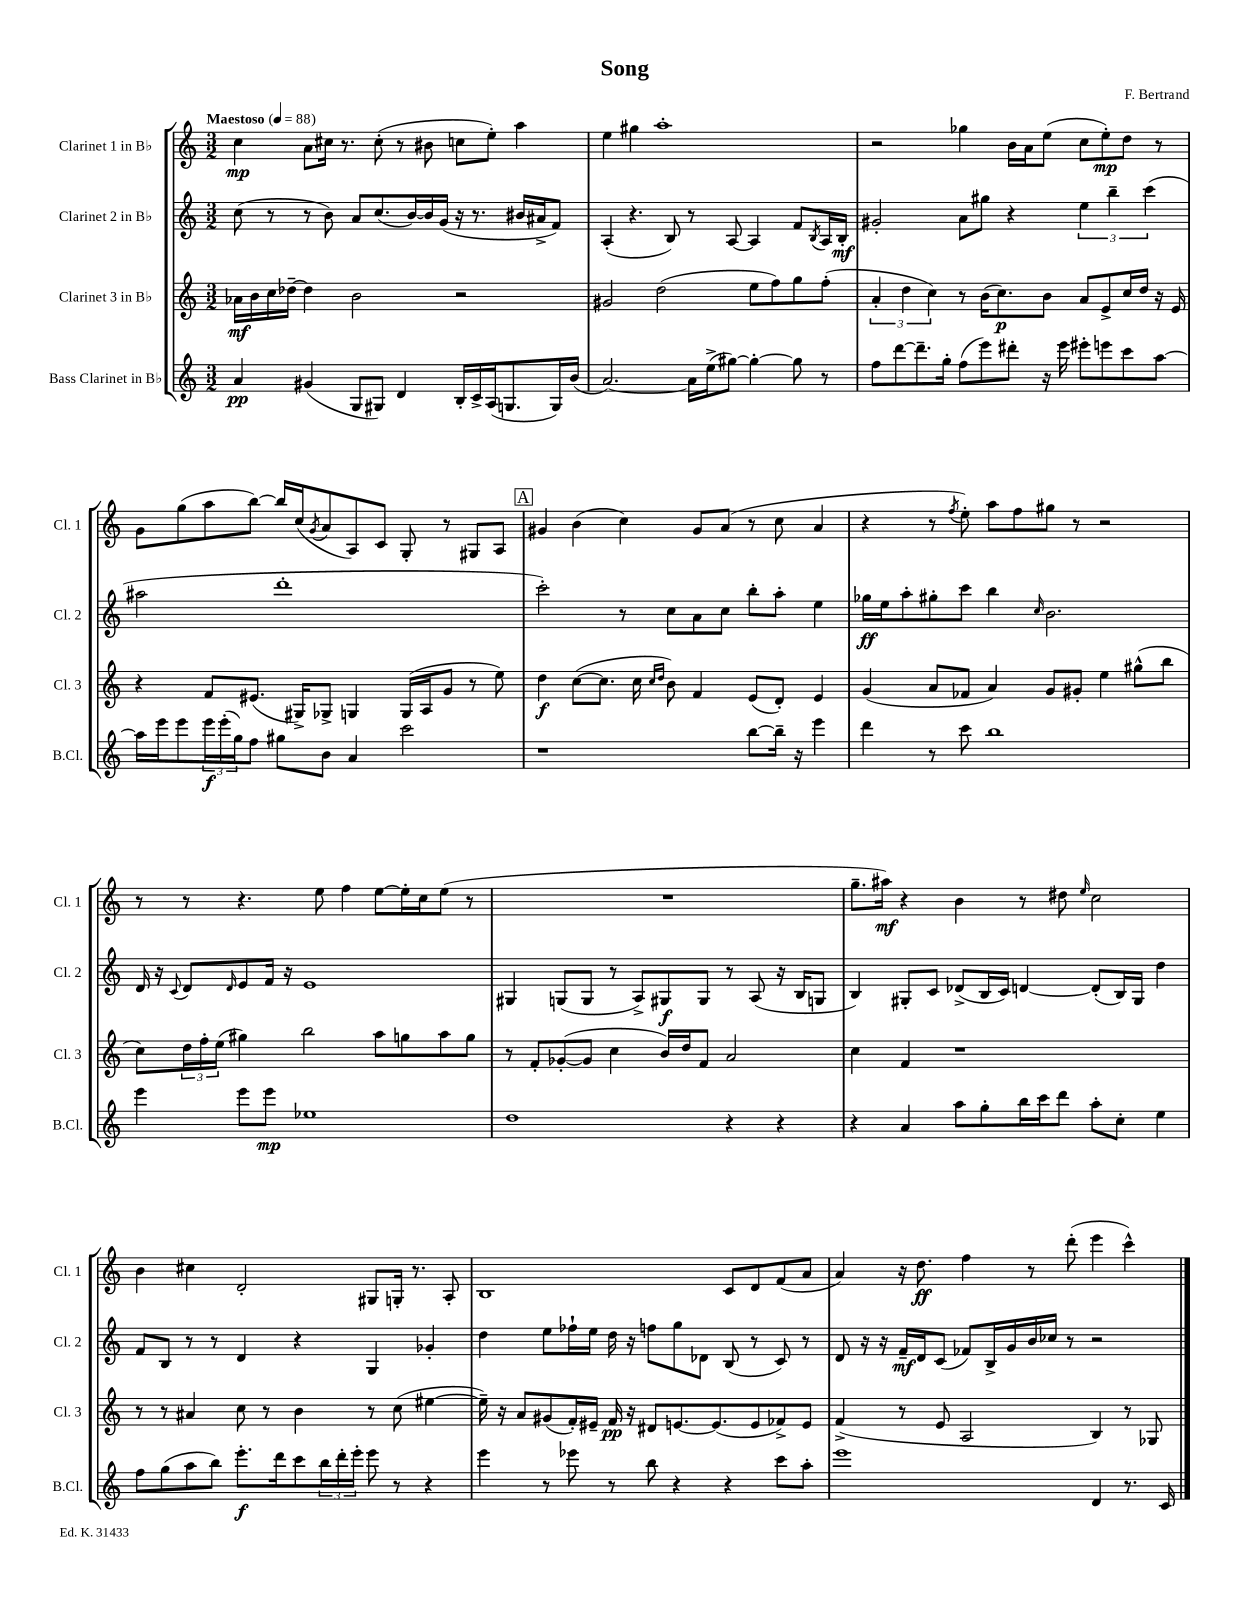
\header { title = "Song" composer = "F. Bertrand" }
<<
\new StaffGroup <<
\new Staff = "s0" \with { instrumentName = "Clarinet 1 in Bb" shortInstrumentName = "Cl. 1" } {
    \clef treble \key c \major \numericTimeSignature \time 3/2 \tempo "Maestoso" 4 = 88
    c''4\mp a'8 cis''16 r8. cis''8-.( r8 bis'8 c''8 e''8-.) a''4 |
    e''4 gis''4 a''1-. |
    r2 ges''4 b'16 a'16 e''8( c''8 e''8-.\mp) d''8 r8 |
    g'8 g''8( a''8 b''8~) b''16 c''16( \acciaccatura { g'8 } a'8 a8) c'8 g8-. r8 gis8 a8 |
    \mark \markup { \box "A" } gis'4 b'4( c''4) gis'8 a'8( r8 c''8 a'4 |
    r4 r8 \acciaccatura { f''8 } e''8-.) a''8 f''8 gis''8 r8 r2 |
    r8 r8 r4. e''8 f''4 e''8~ e''16-. c''16 e''8( r8 |
    R1. |
    g''8.-- ais''16\mf) r4 b'4 r8 dis''8 \grace { e''16 } c''2 |
    b'4 cis''4 d'2-. gis8 g16-. r8. a8-. |
    b1 c'8 d'8 f'8( a'8 |
    a'4) r16 d''8.\ff f''4 r8 d'''8-.( e'''4 c'''4-^) \bar "|." |
}
\new Staff = "s1" \with { instrumentName = "Clarinet 2 in Bb" shortInstrumentName = "Cl. 2" } {
    \clef treble \key c \major \numericTimeSignature \time 3/2
    c''8( r8 r8 b'8) a'8 c''8.( b'16~) b'16 g'16( r16 r8. bis'16 ais'16-> f'8) |
    a4-.( r4. b8) r8 a8~ a4 f'8 \acciaccatura { b8 } a16 b16-.\mf |
    gis'2-. a'8 gis''8 r4 \tuplet 3/2 { e''4 b''4-- c'''4( } |
    ais''2 d'''1-. |
    \mark \markup { \box "A" } c'''2-.) r8 c''8 a'8 c''8 b''8-. a''8-. e''4 |
    ges''16\ff e''16 a''8-. gis''8-. c'''8 b''4 \grace { c''16 } b'2. |
    d'16 r16 \appoggiatura { c'8 } d'8 \grace { d'16 } e'8 f'16 r16 e'1 |
    gis4 g8( g8 r8 a8->) gis8\f gis8 r8 a8( r16 b16 g8 |
    b4) gis8-. c'8 des'8->( b16 c'16) d'4~ d'8-.( b16) gis16 d''4 |
    f'8 b8 r8 r8 d'4 r4 g4 ges'4-. |
    d''4 e''8 fes''16-! e''16 d''16 r16 f''8 g''8 des'8 b8( r8 c'8) r8 |
    d'8 r16 r16 f'16--\mf d'16 c'8( fes'8) b16-> g'16 b'16 ces''16 r8 r2 \bar "|." |
}
\new Staff = "s2" \with { instrumentName = "Clarinet 3 in Bb" shortInstrumentName = "Cl. 3" } {
    \clef treble \key c \major \numericTimeSignature \time 3/2
    aes'16\mf b'16 c''16 des''16~-- des''4 b'2 r2 |
    gis'2 d''2( e''8 f''8) g''8 f''8-.( |
    \tuplet 3/2 { a'4-. d''4 c''4) } r8 b'16( c''8.\p) b'8 a'8 e'8-> c''16 d''16 r16 e'16 |
    r4 f'8 eis'8.( gis16->) ges8-> g4 g16( a16 g'8 r8 e''8) |
    \mark \markup { \box "A" } d''4\f c''8~( c''8. c''16 \grace { c''16 d''16 } b'8) f'4 e'8( d'8-.) e'4 |
    g'4( a'8 fes'8 a'4) g'8 gis'8-. e''4 gis''8-^( b''8 |
    c''8) \tuplet 3/2 { d''16 f''16-. e''16( } gis''4) b''2 a''8 g''8 a''8 g''8 |
    r8 f'8-. ges'8~-.( ges'8 c''4 b'16) d''16 f'8 a'2 |
    c''4 f'4 r1 |
    r8 r8 ais'4 c''8 r8 b'4 r8 c''8( eis''4~ |
    eis''16--) r16 a'8 gis'8( f'16-.) eis'16-- f'16\pp r16 dis'8 e'8.~ e'8.( e'8 fes'8->) e'8 |
    f'4->( r8 e'8 a2 b4) r8 ges8 \bar "|." |
}
\new Staff = "s3" \with { instrumentName = "Bass Clarinet in Bb" shortInstrumentName = "B.Cl." } {
    \clef treble \key c \major \numericTimeSignature \time 3/2
    a'4\pp gis'4( g8 gis8) d'4 b16-. c'16-> a16( g8. g16) b'16( |
    a'2.~) a'16 e''16->( gis''8~) gis''4~-. gis''8 r8 |
    f''8 d'''8~ d'''8.-- g''16-. f''8( e'''8) dis'''8-. r16 e'''16 eis'''8-. e'''8 c'''8 a''8~ |
    a''16 e'''16 e'''8 \tuplet 3/2 { e'''16\f e'''16-.( g''16) } f''8 gis''8 b'8 a'4 c'''2 |
    \mark \markup { \box "A" } r1 b''8~ b''16-- r16 e'''4 |
    d'''4 r8 c'''8 b''1 |
    e'''4 e'''8 e'''8\mp ees''1 |
    d''1 r4 r4 |
    r4 a'4 a''8 g''8-. b''16 c'''16 d'''8 a''8-. c''8-. e''4 |
    f''8 g''8( a''8 b''8) e'''8.-.\f d'''16 c'''8 \tuplet 3/2 { b''16 d'''16-. e'''16-. } e'''8 r8 r4 |
    e'''4 r8 ees'''8 r8 b''8 r4 r4 c'''8 a''8-. |
    e'''1 d'4 r8. c'16 \bar "|." |
}
>>
>>
\layout { \context { \Score \remove "Bar_number_engraver" } }
